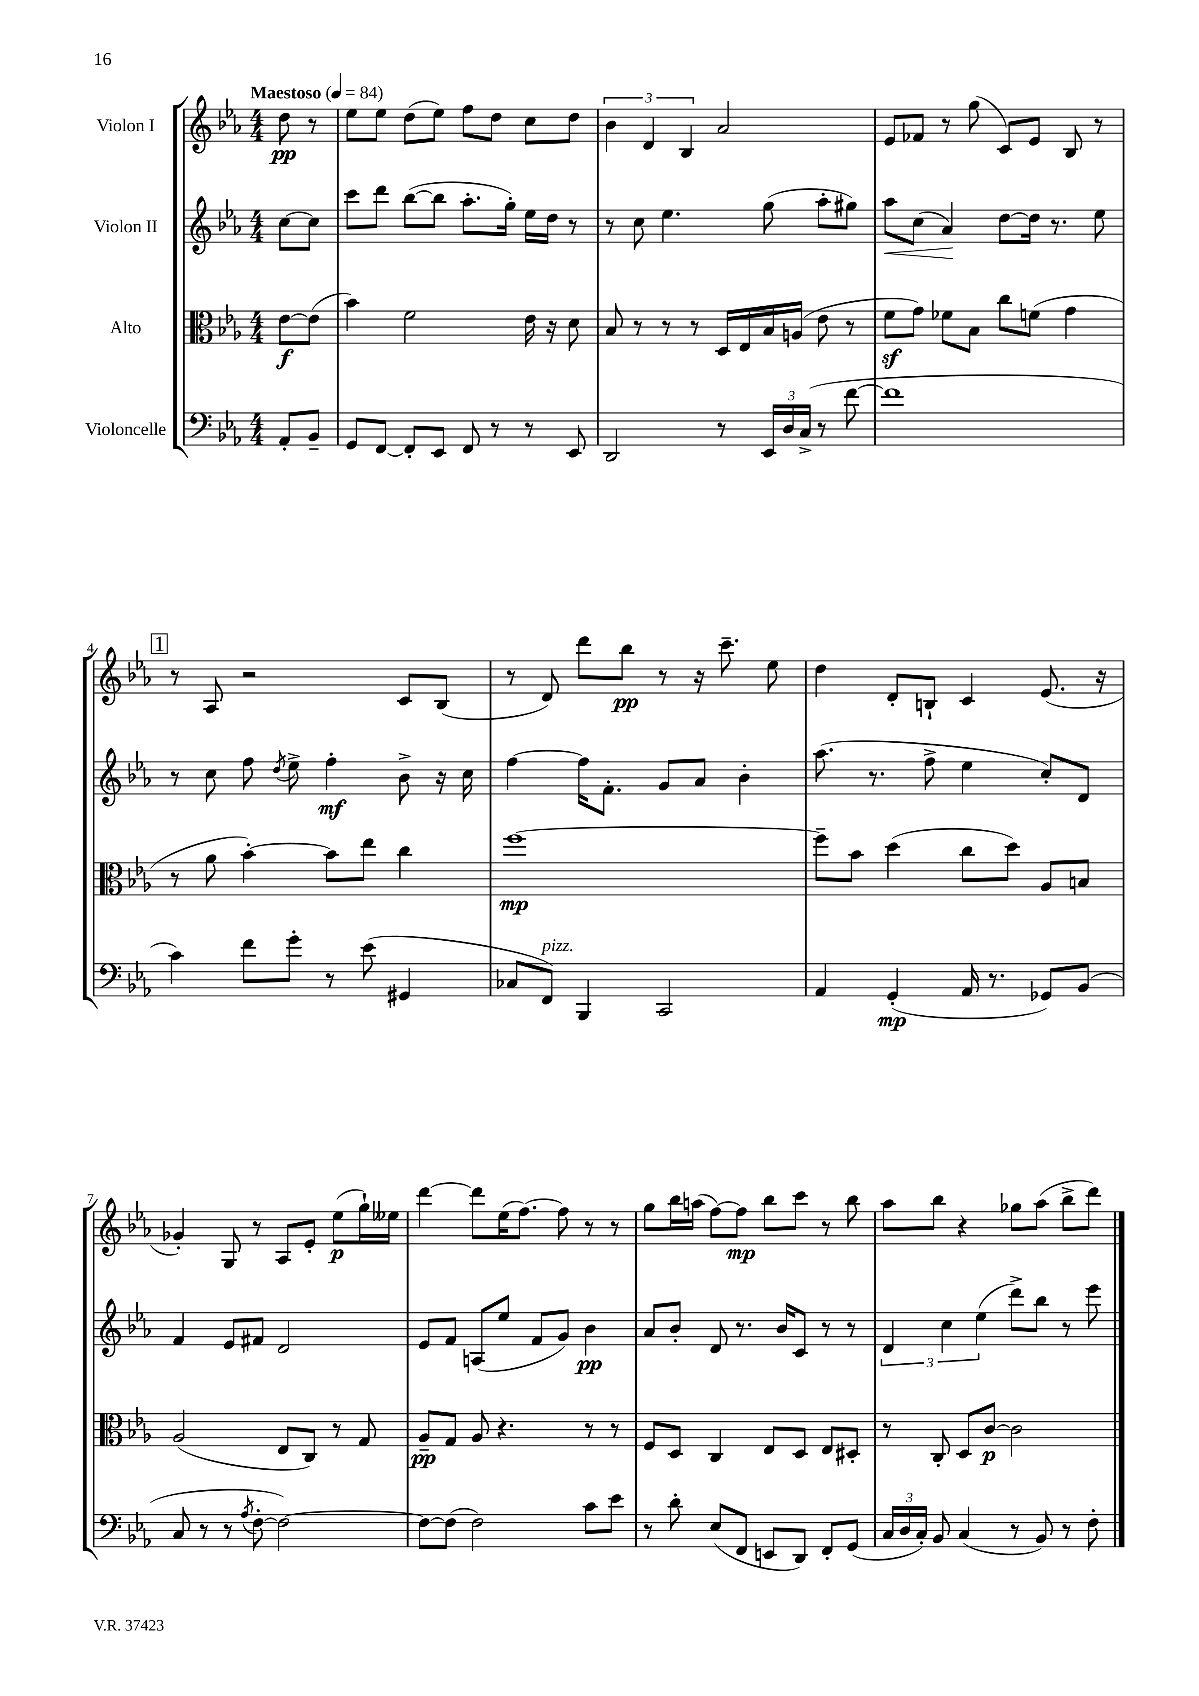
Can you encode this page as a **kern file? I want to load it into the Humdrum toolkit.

**kern	**kern	**kern	**kern
*staff4	*staff3	*staff2	*staff1
*clefF4	*clefC3	*clefG2	*clefG2
*k[b-e-a-]	*k[b-e-a-]	*k[b-e-a-]	*k[b-e-a-]
*M4/4	*M4/4	*M4/4	*M4/4
*MM84	*MM84	*MM84	*MM84
8AA-'	[8e-	[8cc	8dd
8BB-~	(8e-]	8cc]	8r
=	=	=	=
8GG	4b-)	8ccc	8ee-
[8FF	.	8ddd	8ee-
8FF']	2f	([8bb-	(8dd
8EE-	.	8bb-]	8ee-)
8FF	.	8.aa-'	8ff
8r	.	.	8dd
.	.	16gg')	.
8r	16e-	16ee-	8cc
.	16r	16dd	.
8EE-	8d	8r	8dd
=	=	=	=
2DD	8B-	8r	6b-
.	8r	8cc	.
.	.	.	6d
.	8r	4.ee-	.
.	.	.	6B-
.	8r	.	.
8r	16D	.	2a-
.	16E-	.	.
24EE-	16B-	(8gg	.
24D	.	.	.
.	(16A	.	.
(24C^	.	.	.
8r	8e-	8aa-'	.
[8f	8r	8gg#)	.
=	=	=	=
1f]	8f	8aa-	8e-
.	8g)	(8cc	8f-
.	8f-	4a-)	8r
.	8B-	.	(8gg
.	8cc	[8dd	8c)
.	(8f	16dd]	8e-
.	.	8.r	.
.	4g	.	8B-
.	.	8ee-	8r
=	=	=	=
4c)	8r	8r	8r
.	8a-	8cc	8A-
8f	[4b-')	8ff	2r
.	.	8qdd	.
8g'	.	8ee-^	.
8r	8b-]	4ff'	.
(8e-	8ee-	.	.
4GG#	4cc	8b-^	8c
.	.	16r	(8B-
.	.	16cc	.
=	=	=	=
8C-	[1ff	[4ff	8r
8FF)	.	.	8d)
4BBB-	.	16ff]	8ddd
.	.	8.f'	.
.	.	.	8bb-
2CC	.	8g	8r
.	.	8a-	16r
.	.	.	8.ccc~
.	.	4b-'	.
.	.	.	8ee-
=	=	=	=
4AA-	8ff~]	(8.aa-	4dd
.	8b-	.	.
.	.	8.r	.
(4GG'	(4dd	.	8d'
.	.	8ff^	8B`
16AA-	8cc	4ee-	4c
8.r	.	.	.
.	8dd)	.	.
8GG-)	8A-	8cc')	(8.e-
(8BB-	8B	8d	.
.	.	.	16r
=	=	=	=
8C	(2A-	4f	4g-')
8r	.	.	.
8r	.	8e-	8G
8qA-	.	.	.
[8F'	.	8f#	8r
2F_)	8E-	2d	8A-
.	8C)	.	8e-'
.	8r	.	(8ee-
.	8G	.	16gg`)
.	.	.	16ee--
=	=	=	=
8F_	8A-~	8e-	[4ddd
(8F]	8G	8f	.
2F)	8A-	(8A	8ddd]
.	4.r	8ee-	(16ee-
.	.	.	[8.ff)
.	.	8f	.
.	.	8g)	8ff]
8c	8r	4b-	8r
8e-	8r	.	8r
=	=	=	=
8r	8F	8a-	8gg
8d'	8D	8b-'	16bb-
.	.	.	(16aa
(8E-	4C	8d	[8ff)
8FF	.	8.r	8ff]
8EE	8E-	.	8bb-
.	.	16b-	.
8DD)	8D	8c	8ccc
8FF'	8E-	8r	8r
(8GG	8D#'	8r	8bb-
=	=	=	=
24C	8r	6d	8aa-
24D	.	.	.
24C')	.	.	.
8BB-	8C'	.	8bb-
.	.	6cc	.
(4C	8D	.	4r
.	.	(6ee-	.
.	[8c	.	.
8r	2c]	8ddd^)	8gg-
8BB-)	.	8bb-	(8aa-
8r	.	8r	8bb-^
8F'	.	8eee-	8ddd)
==	==	==	==
*-	*-	*-	*-
